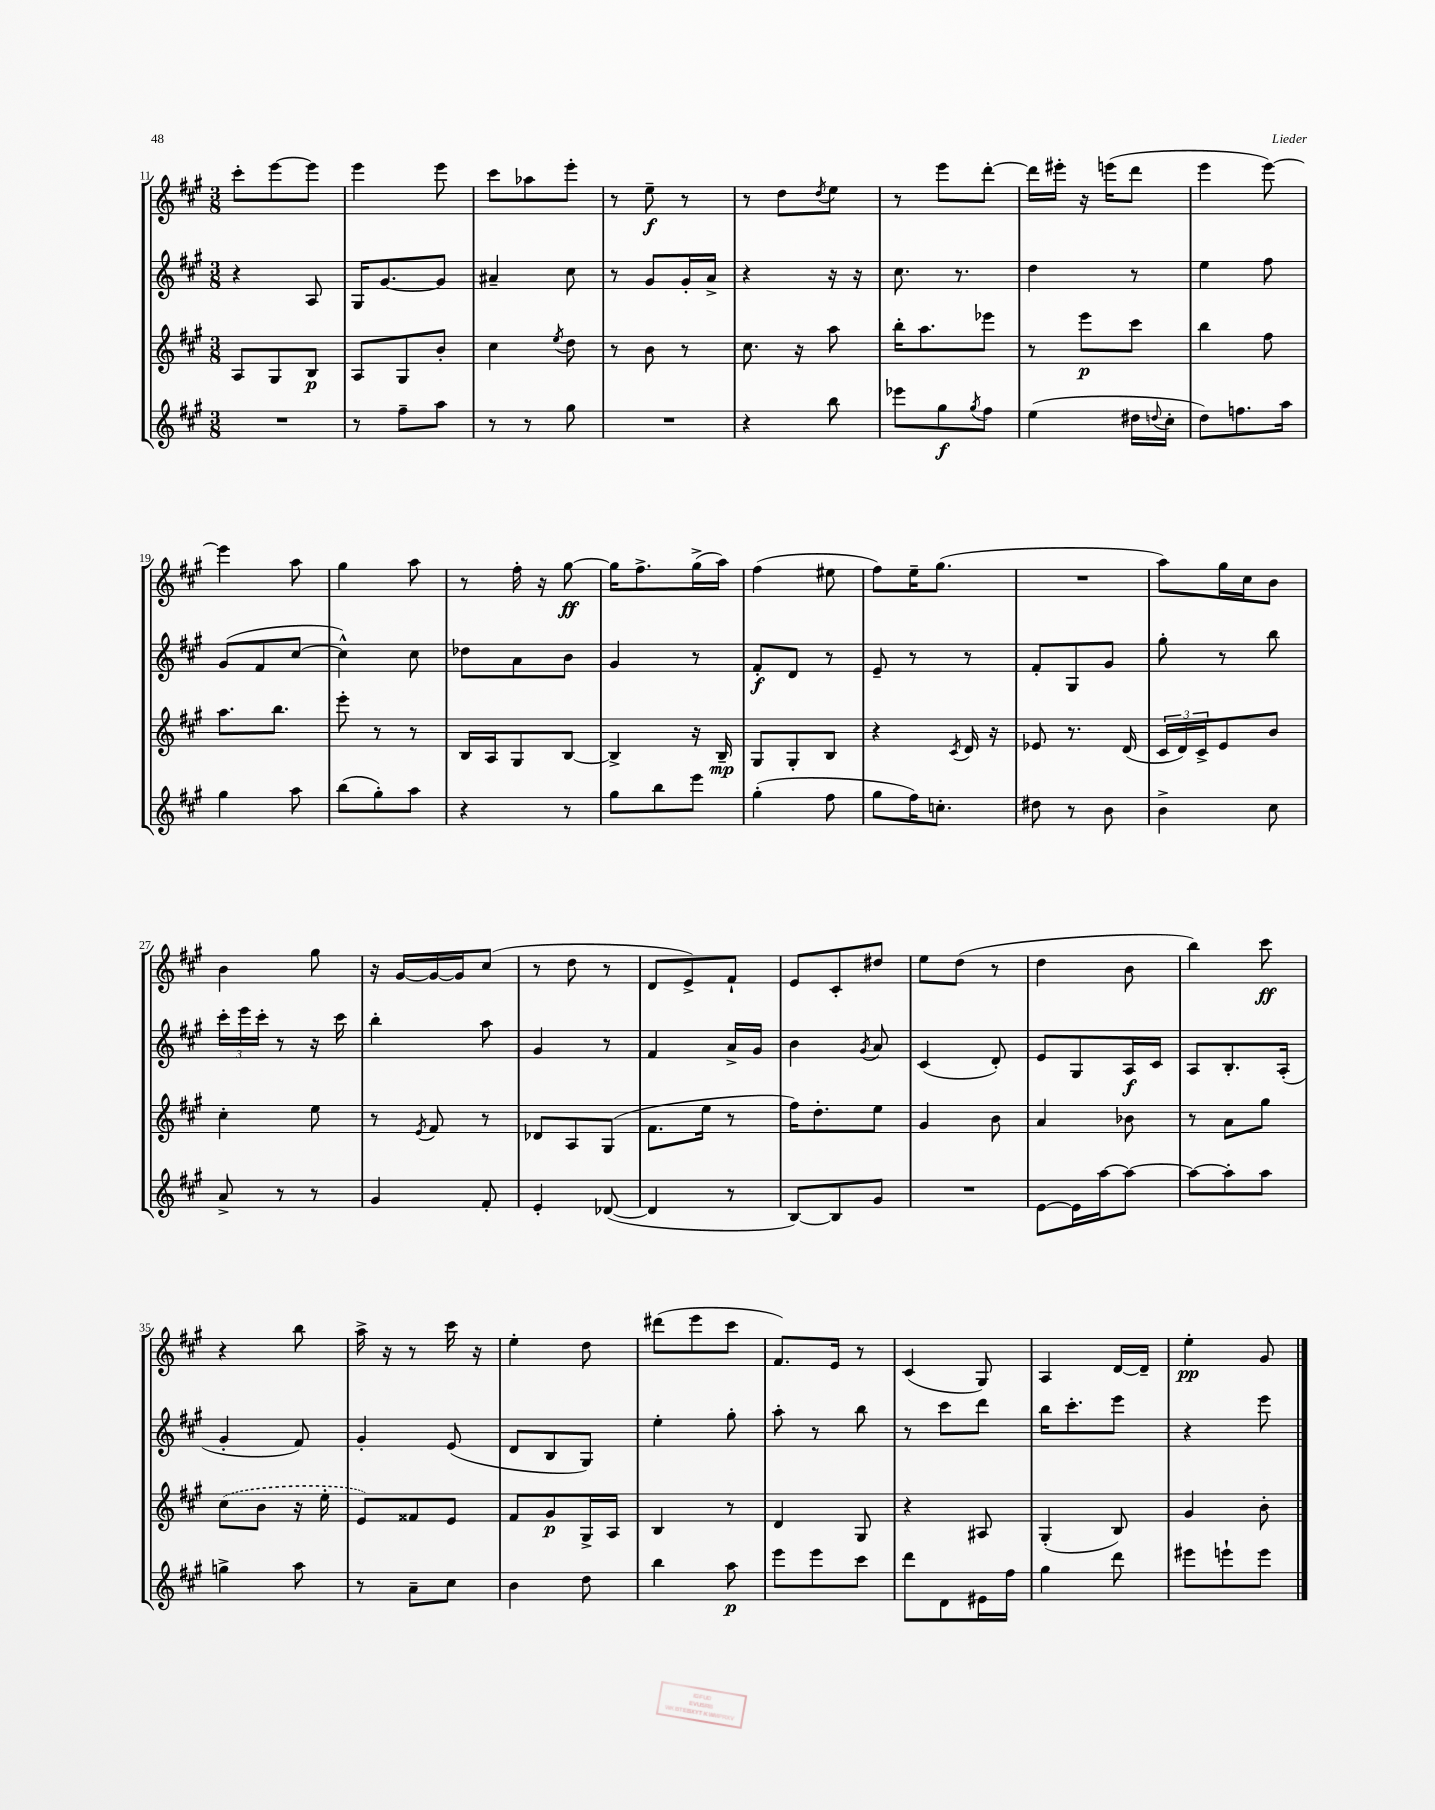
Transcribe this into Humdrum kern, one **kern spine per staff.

**kern	**dynam	**kern	**dynam	**kern	**dynam	**kern	**dynam
*part4	*part4	*part3	*part3	*part2	*part2	*part1	*part1
*staff4	*staff4	*staff3	*staff3	*staff2	*staff2	*staff1	*staff1
*clefG2	*	*clefG2	*	*clefG2	*	*clefG2	*
*k[f#c#g#]	*	*k[f#c#g#]	*	*k[f#c#g#]	*	*k[f#c#g#]	*
*M3/8	*	*M3/8	*	*M3/8	*	*M3/8	*
=11	=11	=11	=11	=11	=11	=11	=11
4.r	.	8A/L	.	4r	.	8ccc#'\L	.
.	.	8G#/	.	.	.	[8eee\	.
.	.	8B/J	p	8A/	.	8eee\J]	.
=12	=12	=12	=12	=12	=12	=12	=12
8r	.	8A/L	.	16G#/KL	.	4eee\	.
.	.	.	.	[8.g#/	.	.	.
8ff#~\L	.	8G#/	.	.	.	.	.
8aa\J	.	8b'/J	.	8g#/J]	.	8eee\	.
=13	=13	=13	=13	=13	=13	=13	=13
8r	.	4cc#\	.	4a#X~/	.	8ccc#\L	.
8r	.	.	.	.	.	8aa-X\	.
.	.	8qee/	.	.	.	.	.
8gg#\	.	8dd\	.	8cc#\	.	8eee'\J	.
=14	=14	=14	=14	=14	=14	=14	=14
4.r	.	8r	.	8r	.	8r	.
.	.	8b\	.	8g#/L	.	8ee~\	f
.	.	8r	.	16g#'/L	.	8r	.
.	.	.	.	16a^/JJ	.	.	.
=15	=15	=15	=15	=15	=15	=15	=15
4r	.	8.cc#\	.	4r	.	8r	.
.	.	.	.	.	.	8dd\L	.
.	.	16r	.	.	.	.	.
.	.	.	.	.	.	8qdd/	.
8bb\	.	8aa\	.	16r	.	8ee\J	.
.	.	.	.	16r	.	.	.
=16	=16	=16	=16	=16	=16	=16	=16
8eee-X\L	.	16bb'\KL	.	8.cc#\	.	8r	.
.	.	8.aa\	.	.	.	.	.
8gg#\	f	.	.	.	.	8eee\L	.
.	.	.	.	8.r	.	.	.
8qgg#/	.	.	.	.	.	.	.
8ff#\J	.	8eee-X\J	.	.	.	[8ddd'\J	.
=17	=17	=17	=17	=17	=17	=17	=17
(4ee\	.	8r	.	4dd\	.	16ddd\LL]	.
.	.	.	.	.	.	16eee#X'\JJ	.
.	.	8eee\L	p	.	.	16r	.
.	.	.	.	.	.	(16eeen\KL	.
16dd#X\LL	.	8ccc#\J	.	8r	.	8ddd\J	.
8qqddn/	.	.	.	.	.	.	.
16cc#'\JJ	.	.	.	.	.	.	.
=18	=18	=18	=18	=18	=18	=18	=18
8dd\L)	.	4bb\	.	4ee\	.	4eee\	.
8.ffn\	.	.	.	.	.	.	.
.	.	8ff#\	.	8ff#\	.	[8eee\)	.
16aa\Jk	.	.	.	.	.	.	.
!!LO:LB:g=z
=19	=19	=19	=19	=19	=19	=19	=19
4gg#\	.	8.aa\L	.	(8g#/L	.	4eee\]	.
.	.	.	.	8f#/	.	.	.
.	.	8.bb\J	.	.	.	.	.
8aa\	.	.	.	[8cc#/J	.	8aa\	.
=20	=20	=20	=20	=20	=20	=20	=20
(8bb\L	.	8eee'\	.	4cc#^^\])	.	4gg#\	.
8gg#'\)	.	8r	.	.	.	.	.
8aa\J	.	8r	.	8cc#\	.	8aa\	.
=21	=21	=21	=21	=21	=21	=21	=21
4r	.	16B/LL	.	8dd-X\L	.	8r	.
.	.	16A/J	.	.	.	.	.
.	.	8G#/	.	8a\	.	16ff#'\	.
.	.	.	.	.	.	16r	.
8r	.	[8B/J	.	8b\J	.	[8gg#\	ff
=22	=22	=22	=22	=22	=22	=22	=22
8gg#\L	.	4B^/]	.	4g#/	.	16gg#\KL]	.
.	.	.	.	.	.	8.ff#^\	.
8bb\	.	.	.	.	.	.	.
8eee\J	.	16r	.	8r	.	(16gg#^\L	.
.	.	16B~/	mp	.	.	16aa\JJ)	.
=23	=23	=23	=23	=23	=23	=23	=23
(4gg#'\	.	8G#/L	.	8f#'/L	f	(4ff#\	.
.	.	8G#'/	.	8d/J	.	.	.
8ff#\	.	8B/J	.	8r	.	8ee#X\	.
=24	=24	=24	=24	=24	=24	=24	=24
8gg#\L	.	4r	.	8e~/	.	8ff#\L)	.
16ff#\K)	.	.	.	8r	.	16ee~\K	.
8.ccn'\J	.	.	.	.	.	(8.gg#\J	.
.	.	8qc#/	.	.	.	.	.
.	.	16d/	.	8r	.	.	.
.	.	16r	.	.	.	.	.
=25	=25	=25	=25	=25	=25	=25	=25
8dd#X\	.	8e-X/	.	8f#'/L	.	4.r	.
8r	.	8.r	.	8G#/	.	.	.
8b\	.	.	.	8g#/J	.	.	.
.	.	(16d/	.	.	.	.	.
=26	=26	=26	=26	=26	=26	=26	=26
4b^\	.	24c#/LL	.	8gg#'\	.	8aa\L)	.
.	.	24d/)	.	.	.	.	.
.	.	24c#^/J	.	.	.	.	.
.	.	8e/	.	8r	.	16gg#\L	.
.	.	.	.	.	.	16cc#\J	.
8cc#\	.	8b/J	.	8bb\	.	8b\J	.
!!LO:LB:g=z
=27	=27	=27	=27	=27	=27	=27	=27
8a^/	.	4cc#'\	.	24ccc#'\LL	.	4b\	.
.	.	.	.	24eee\	.	.	.
.	.	.	.	24ccc#'\JJ	.	.	.
8r	.	.	.	8r	.	.	.
8r	.	8ee\	.	16r	.	8gg#\	.
.	.	.	.	16ccc#\	.	.	.
=28	=28	=28	=28	=28	=28	=28	=28
4g#/	.	8r	.	4bb'\	.	16r	.
.	.	.	.	.	.	[16g#/LL	.
.	.	8qe/	.	.	.	.	.
.	.	8f#/	.	.	.	16g#/_	.
.	.	.	.	.	.	16g#/J]	.
8f#'/	.	8r	.	8aa\	.	(8cc#/J	.
=29	=29	=29	=29	=29	=29	=29	=29
4e'/	.	8d-X/L	.	4g#/	.	8r	.
.	.	8A/	.	.	.	8dd\	.
([8d-X/	.	(8G#/J	.	8r	.	8r	.
=30	=30	=30	=30	=30	=30	=30	=30
4d-/]	.	8.f#\L	.	4f#/	.	8d/L	.
.	.	.	.	.	.	8e^/)	.
.	.	16ee\Jk	.	.	.	.	.
8r	.	8r	.	16a^/LL	.	8f#`/J	.
.	.	.	.	16g#/JJ	.	.	.
=31	=31	=31	=31	=31	=31	=31	=31
[8B/L)	.	16ff#\KL)	.	4b\	.	8e/L	.
.	.	8.dd'\	.	.	.	.	.
8B/]	.	.	.	.	.	8c#'/	.
.	.	.	.	8qg#/	.	.	.
8g#/J	.	8ee\J	.	8a/	.	8dd#X/J	.
=32	=32	=32	=32	=32	=32	=32	=32
4.r	.	4g#/	.	(4c#/	.	8ee\L	.
.	.	.	.	.	.	(8dd\J	.
.	.	8b\	.	8d'/)	.	8r	.
=33	=33	=33	=33	=33	=33	=33	=33
[8e\L	.	4a/	.	8e/L	.	4dd\	.
16e\L]	.	.	.	8G#/	.	.	.
[16aa\J	.	.	.	.	.	.	.
8aa\J_	.	8b-X\	.	16A/L	f	8b\	.
.	.	.	.	16c#/JJ	.	.	.
=34	=34	=34	=34	=34	=34	=34	=34
8aa\L_	.	8r	.	8A/L	.	4bb\)	.
8aa'\]	.	8a\L	.	8.B'/	.	.	.
8aa\J	.	8gg#\J	.	.	.	8ccc#\	ff
.	.	.	.	(16A'/Jk	.	.	.
!!LO:LB:g=z
=35	=35	=35	=35	=35	=35	=35	=35
4ggn^\	.	(8cc#\L	.	4g#'/	.	4r	.
.	.	8b\J	.	.	.	.	.
8aa\	.	16r	.	8f#/)	.	8bb\	.
.	.	16ee'\	.	.	.	.	.
=36	=36	=36	=36	=36	=36	=36	=36
8r	.	8e/L)	.	4g#'/	.	16aa^\	.
.	.	.	.	.	.	16r	.
8a~\L	.	8f##X/	.	.	.	8r	.
8cc#\J	.	8e/J	.	(8e/	.	16ccc#\	.
.	.	.	.	.	.	16r	.
=37	=37	=37	=37	=37	=37	=37	=37
4b\	.	8f#/L	.	8d/L	.	4ee'\	.
.	.	8g#/	p	8B/	.	.	.
8dd\	.	16G#^/L	.	8G#/J)	.	8dd\	.
.	.	16A/JJ	.	.	.	.	.
=38	=38	=38	=38	=38	=38	=38	=38
4bb\	.	4B/	.	4ee'\	.	(8ddd#X\L	.
.	.	.	.	.	.	8eee\	.
8aa\	p	8r	.	8gg#'\	.	8ccc#\J	.
=39	=39	=39	=39	=39	=39	=39	=39
8eee\L	.	4d/	.	8aa'\	.	8.f#/L)	.
8eee\	.	.	.	8r	.	.	.
.	.	.	.	.	.	16e/Jk	.
8ccc#\J	.	8G#/	.	8bb\	.	8r	.
=40	=40	=40	=40	=40	=40	=40	=40
8ddd\L	.	4r	.	8r	.	(4c#/	.
8d\	.	.	.	8ccc#\L	.	.	.
16e#X\L	.	8A#X/	.	8ddd\J	.	8G#/)	.
16ff#\JJ	.	.	.	.	.	.	.
=41	=41	=41	=41	=41	=41	=41	=41
4gg#\	.	(4G#'/	.	16bb\KL	.	4A/	.
.	.	.	.	8.ccc#'\	.	.	.
8ddd\	.	8B/)	.	8eee\J	.	[16d/LL	.
.	.	.	.	.	.	16d~/JJ]	.
=42	=42	=42	=42	=42	=42	=42	=42
8eee#X\L	.	4g#/	.	4r	.	4ee'\	pp
8eeen`\	.	.	.	.	.	.	.
8eee\J	.	8b'\	.	8eee\	.	8g#/	.
==	==	==	==	==	==	==	==
*-	*-	*-	*-	*-	*-	*-	*-
